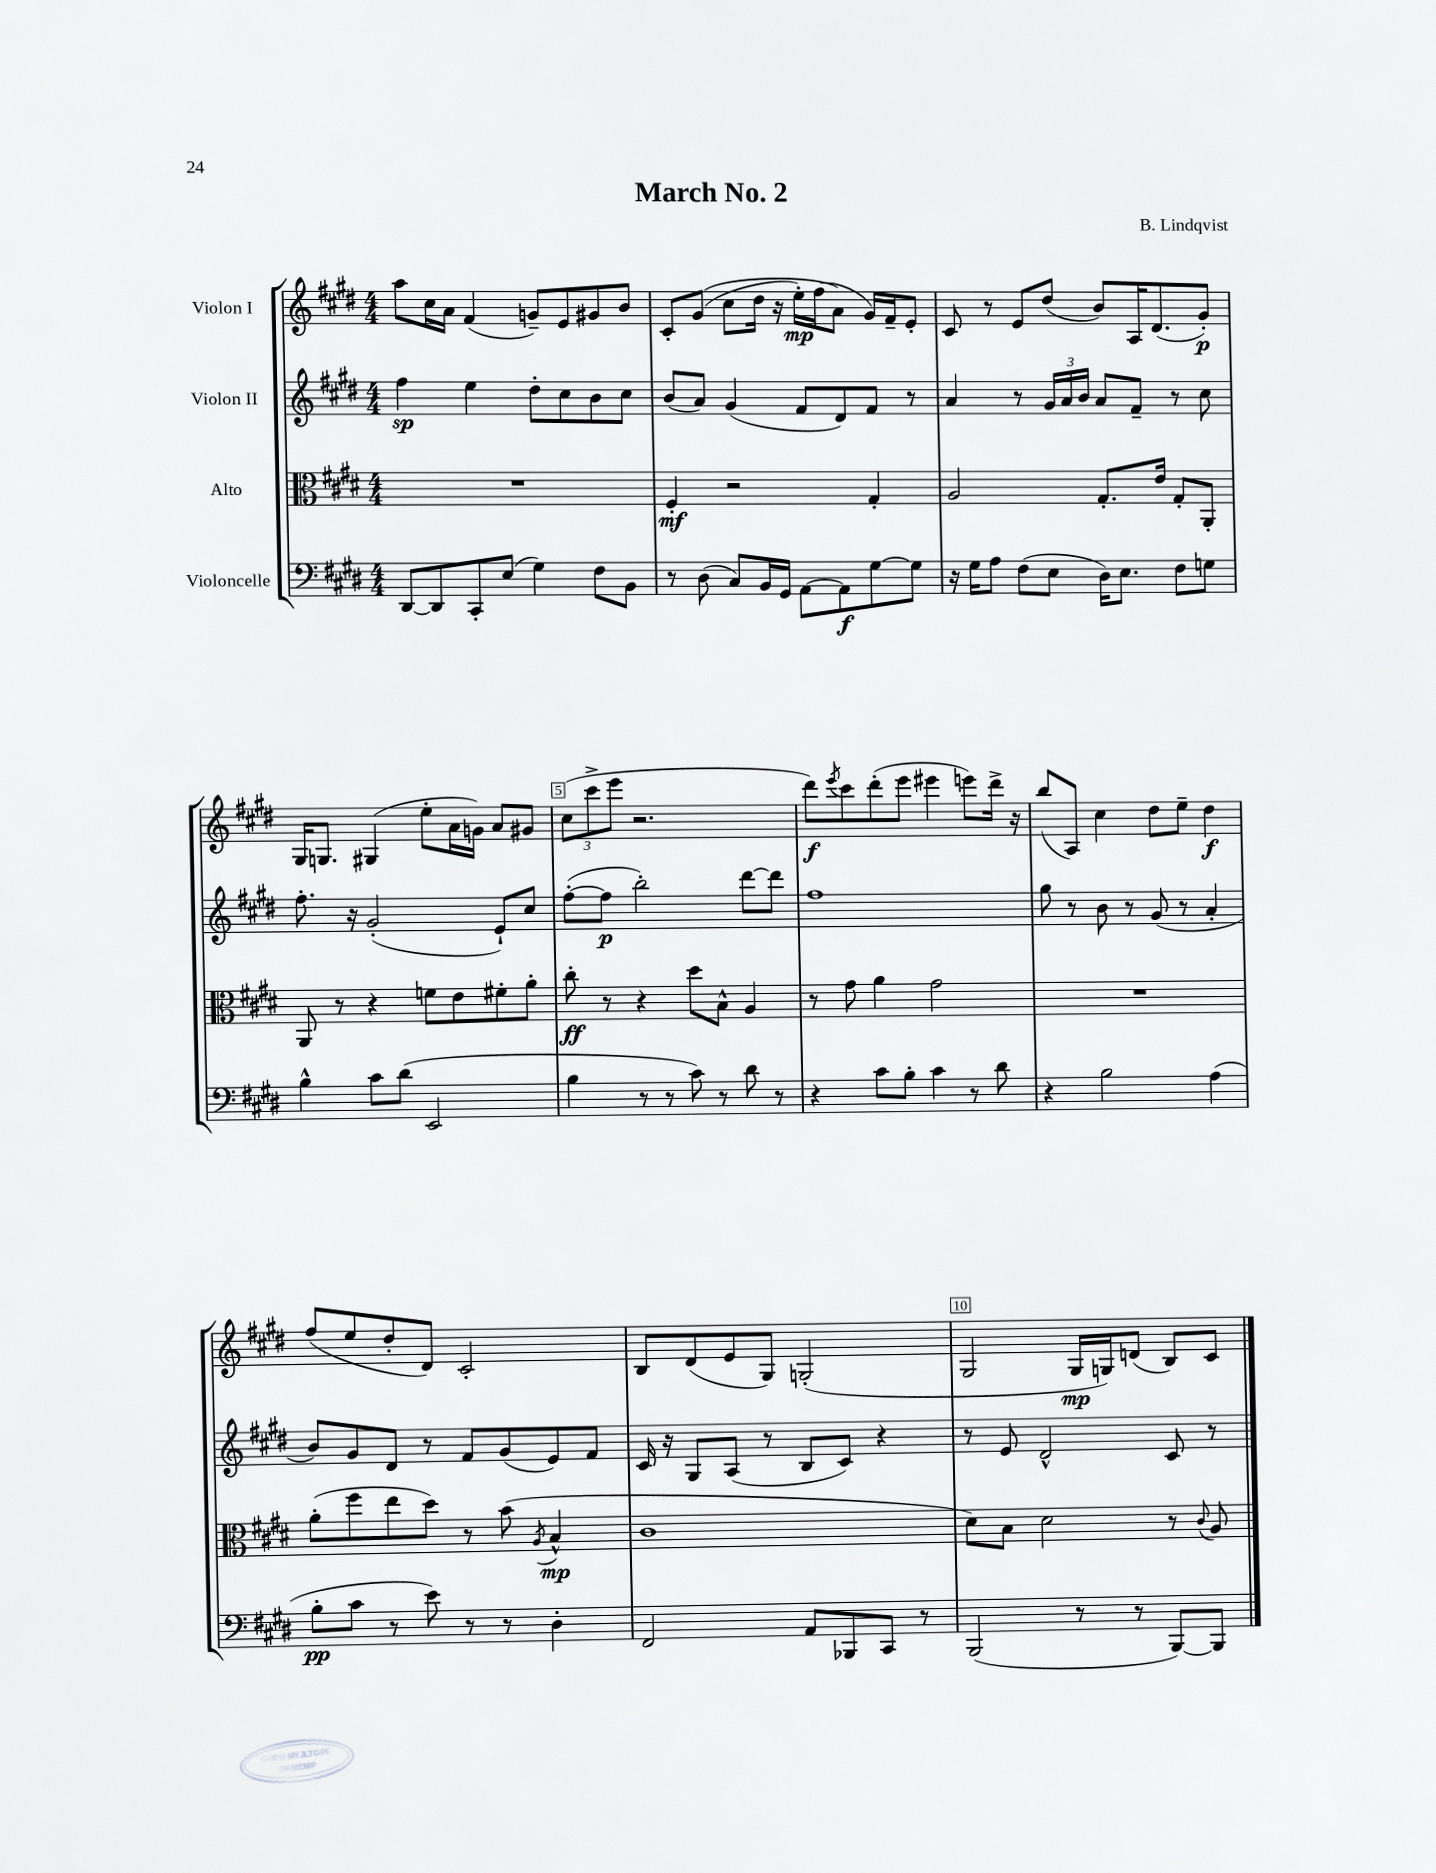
\header { title = "March No. 2" composer = "B. Lindqvist" }
<<
\new StaffGroup <<
\new Staff = "s0" \with { instrumentName = "Violon I" } {
    \clef treble \key e \major \numericTimeSignature \time 4/4
    a''8 cis''16 a'16 fis'4( g'8--) e'8 gis'8 b'8 |
    cis'8-. gis'8(\( cis''8 dis''16 r16 e''16-.\mp) fis''16( a'8\) gis'16) fis'16-- e'8-. |
    cis'8 r8 e'8 dis''8( b'8) a16 dis'8.( gis'8-.\p) |
    gis16 g8. gis4( e''8-. a'16 g'16) a'8 gis'8 |
    \tuplet 3/2 { cis''8( cis'''8-> e'''8 } r2. |
    dis'''8\f) \acciaccatura { e'''8 } cis'''8 dis'''8-.( e'''8 eis'''4 e'''8) dis'''16-> r16 |
    b''8( a8) cis''4 dis''8 e''8-- dis''4\f |
    fis''8( e''8 dis''8-. dis'8) cis'2-. |
    b8 dis'8( e'8 gis8) g2-.( |
    gis2 gis16\mp g16) d'8( b8) cis'8 \bar "|." |
}
\new Staff = "s1" \with { instrumentName = "Violon II" } {
    \clef treble \key e \major \numericTimeSignature \time 4/4
    fis''4\sp e''4 dis''8-. cis''8 b'8 cis''8 |
    b'8( a'8) gis'4( fis'8 dis'8) fis'8 r8 |
    a'4 r8 \tuplet 3/2 { gis'16 a'16 b'16 } a'8 fis'8-- r8 cis''8 |
    fis''8.-. r16 gis'2-.( e'8-!) cis''8 |
    fis''8~-.( fis''8\p b''2-.) dis'''8~ dis'''8 |
    fis''1 |
    gis''8 r8 b'8 r8 gis'8( r8 a'4-. |
    b'8) gis'8 dis'8 r8 fis'8 gis'8( e'8) fis'8 |
    cis'16 r16 gis8 a8( r8 b8 cis'8) r4 |
    r8 e'8 dis'2-^ cis'8 r8 \bar "|." |
}
\new Staff = "s2" \with { instrumentName = "Alto" } {
    \clef alto \key e \major \numericTimeSignature \time 4/4
    R1 |
    fis4-.\mf r2 gis4-. |
    a2 gis8.-. e'16 gis8-. a,8-. |
    a,8 r8 r4 f'8 e'8 fis'8-. a'8-. |
    cis''8-.\ff r8 r4 dis''8 b8-^ a4 |
    r8 gis'8 a'4 gis'2 |
    R1 |
    a'8-.( fis''8 e''8 dis''8) r8 b'8( \acciaccatura { a8 } b4-^\mp |
    cis'1 |
    dis'8) b8 dis'2 r8 \appoggiatura { cis'8 } a8 \bar "|." |
}
\new Staff = "s3" \with { instrumentName = "Violoncelle" } {
    \clef bass \key e \major \numericTimeSignature \time 4/4
    dis,8~ dis,8 cis,8-. e8( gis4) fis8 b,8 |
    r8 dis8( cis8) b,16 gis,16 a,8~ a,8\f gis8~ gis8 |
    r16 gis16 a8 fis8( e8 dis16) e8. fis8 g8 |
    b4-^ cis'8 dis'8( e,2 |
    b4 r8 r8 cis'8) r8 dis'8 r8 |
    r4 cis'8 b8-. cis'4 r8 dis'8 |
    r4 b2 a4( |
    b8-.\pp cis'8 r8 e'8) r8 r8 dis4-. |
    fis,2 a,8 bes,,8 cis,8 r8 |
    b,,2( r8 r8 b,,8~) b,,8 \bar "|." |
}
>>
>>
\layout { \context { \Score \override BarNumber.break-visibility = ##(#f #t #t) barNumberVisibility = #(every-nth-bar-number-visible 5) \override BarNumber.stencil = #(make-stencil-boxer 0.1 0.3 ly:text-interface::print) } }
